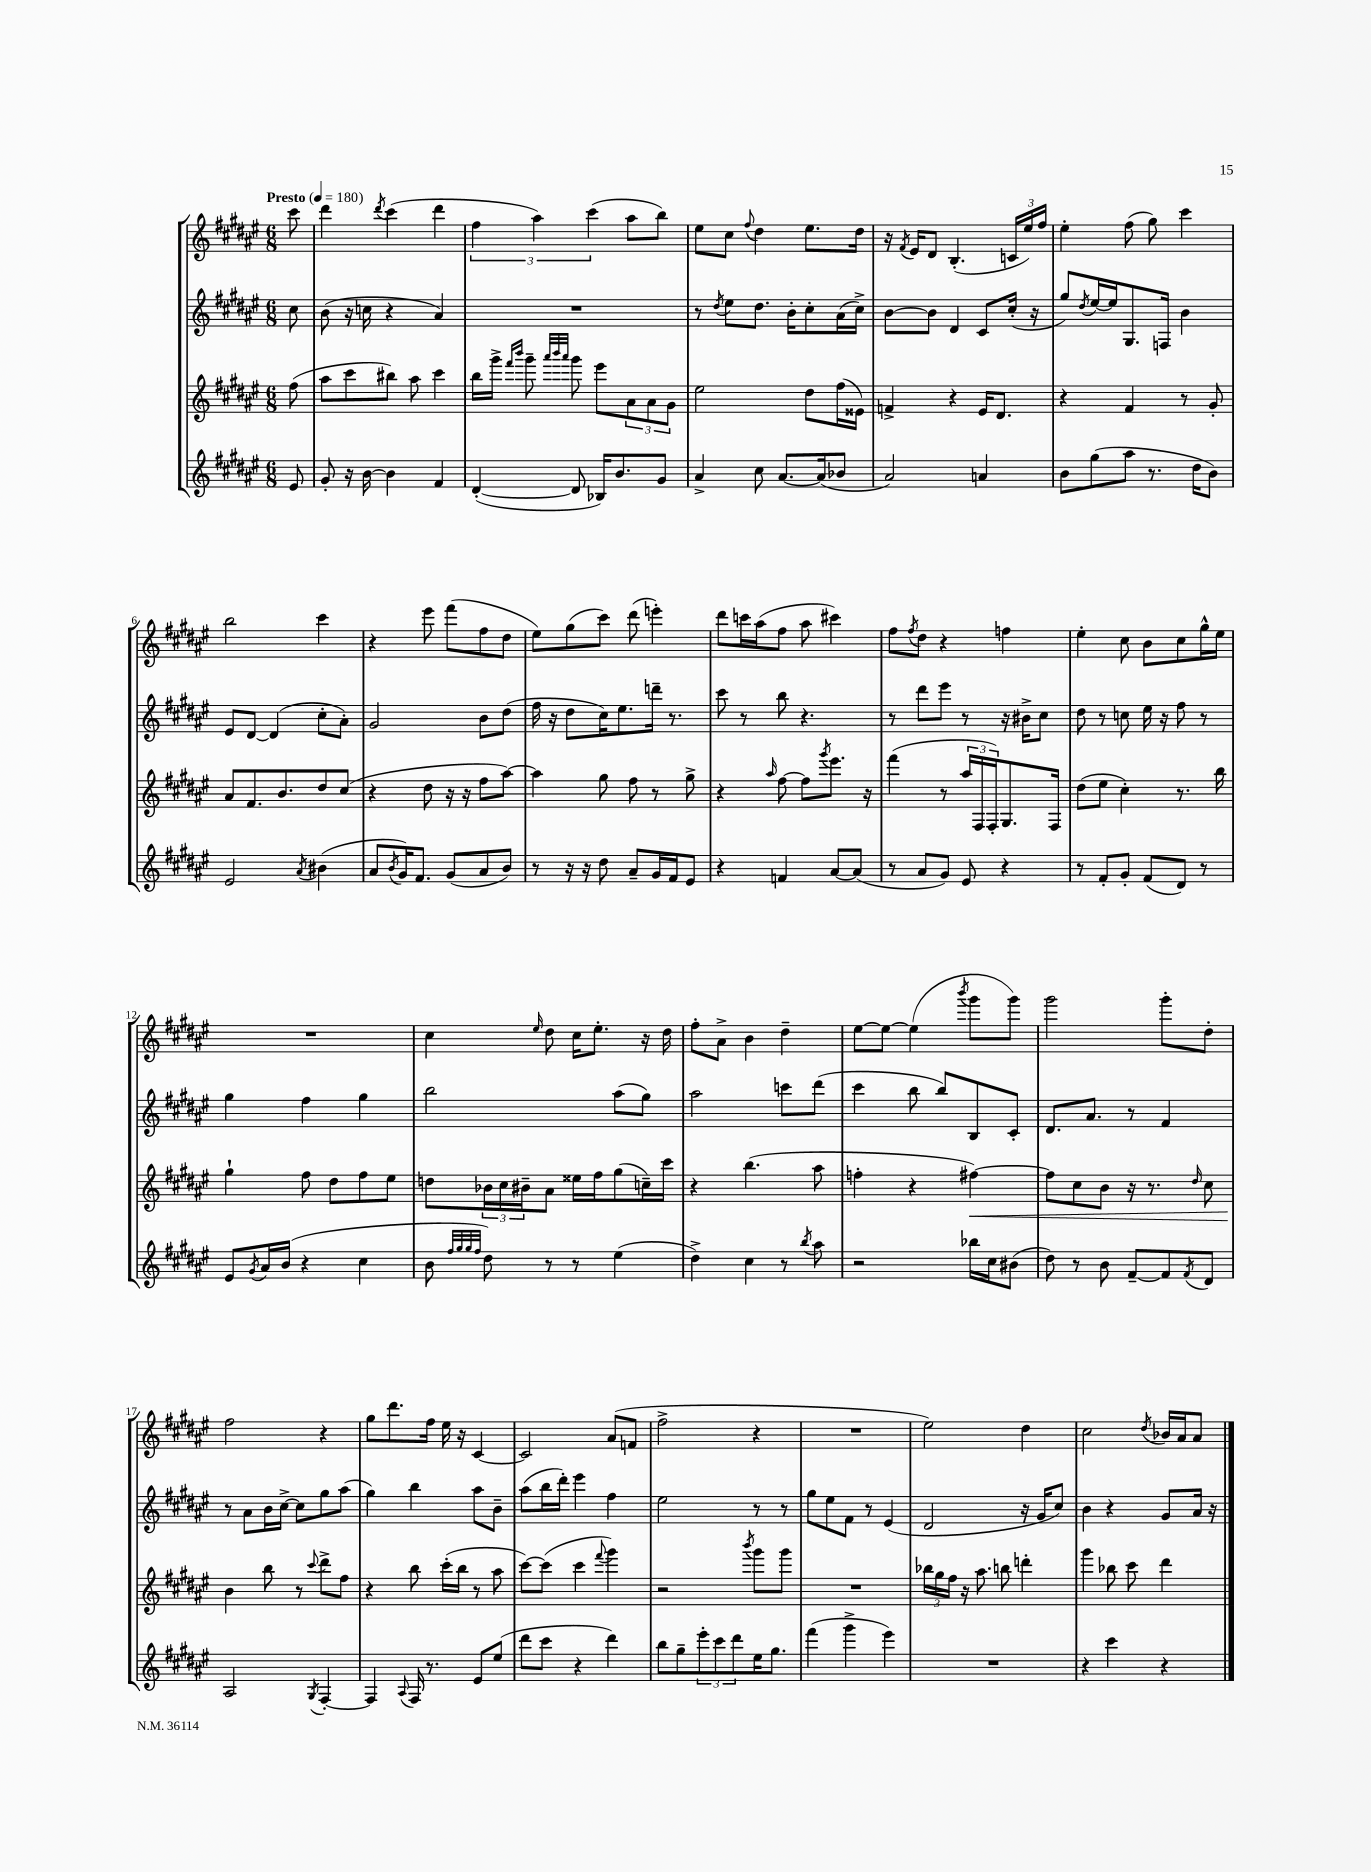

**kern	**kern	**dynam	**kern	**kern
*part4	*part3	*part3	*part2	*part1
*staff4	*staff3	*staff3	*staff2	*staff1
*clefG2	*clefG2	*	*clefG2	*clefG2
*k[f#c#g#d#a#e#]	*k[f#c#g#d#a#e#]	*	*k[f#c#g#d#a#e#]	*k[f#c#g#d#a#e#]
*M6/8	*M6/8	*	*M6/8	*M6/8
*MM180	*MM180	*	*MM180	*MM180
=	=	=	=	=
!	!	!	!	!LO:TX:a:B:t=Presto
8e#/	(8ff#\	.	8cc#\	8ccc#\
=1	=1	=1	=1	=1
8g#'/	8aa#\L	.	(8b\	4ddd#\
16r	8ccc#\	.	16r	.
[16b\	.	.	16ccn\	.
.	.	.	.	8qddd#/
4b\]	8bb#X\J)	.	4r	(4ccc#\
.	8aa#\	.	.	.
4f#/	4ccc#\	.	4a#/)	4ddd#\
=2	=2	=2	=2	=2
([4d#'/	16bb\LL	.	2.r	6ff#\
.	16ggg#^\JJ	.	.	.
.	16qqfff#/LL	.	.	.
.	16qqbbb/JJ	.	.	.
.	8ggg#~\	.	.	.
.	.	.	.	6aa#\)
.	32qqaaa#/LLL	.	.	.
.	32qqbbb/	.	.	.
.	32qqaaa#/JJJ	.	.	.
8d#/]	8ggg#\	.	.	.
.	.	.	.	(6ccc#\
16B-X/KL)	8eee#\L	.	.	.
8.b/	.	.	.	.
.	12a#\	.	.	8aa#\L
.	12a#\	.	.	.
8g#/J	.	.	.	8bb\J)
.	12g#\J	.	.	.
=3	=3	=3	=3	=3
4a#^/	2ee#\	.	8r	8ee#\L
.	.	.	8qdd#/	.
.	.	.	8ee#\L	8cc#\J
.	.	.	.	8qqff#/
8cc#\	.	.	8.dd#\J	4dd#\
[8.a#/L	.	.	.	.
.	.	.	16b'\KL	.
.	8dd#\L	.	8cc#'\	8.ee#\L
(16a#/k]	.	.	.	.
8b-X/J	(16ff#\L	.	(16a#\L	.
.	16e##X\JJ)	.	16cc#^\JJ)	16dd#\Jk
=4	=4	=4	=4	=4
2a#/)	4fn^/	.	[8b\L	16r
.	.	.	.	8qf#/
.	.	.	.	16e#/KL
.	.	.	8b\J]	8d#/J
.	4r	.	4d#/	(4.B'/
4an/	16e#/KL	.	8c#/L	.
.	8.d#/J	.	.	.
.	.	.	(16cc#'/Jk	24cn/LL
.	.	.	.	24ee#/)
.	.	.	16r	.
.	.	.	.	24ff#/JJ
=5	=5	=5	=5	=5
8b\L	4r	.	8gg#/L)	4ee#'\
.	.	.	8qdd#/	.
(8gg#\	.	.	[16ee#/L	.
.	.	.	16ee#/J]	.
8aa#\J	4f#/	.	8.G#/	(8ff#\
8.r	.	.	.	8gg#\)
.	.	.	16Fn/Jk	.
.	8r	.	4b\	4ccc#\
16dd#\KL	.	.	.	.
8b\J)	8g#'/	.	.	.
!!LO:LB:g=z
=6	=6	=6	=6	=6
2e#/	8a#/L	.	8e#/L	2bb\
.	8.f#/	.	[8d#/J	.
.	.	.	(4d#/]	.
.	8.b/	.	.	.
8qa#/	.	.	.	.
(4b#X\	8dd#/	.	8cc#'\L	4ccc#\
.	(8cc#/J	.	8a#'\J)	.
=7	=7	=7	=7	=7
8a#/L	4r	.	2g#/	4r
8qb/	.	.	.	.
16g#/K)	.	.	.	.
8.f#/J	.	.	.	.
.	8dd#\	.	.	8eee#\
(8g#/L	16r	.	.	(8fff#\L
.	16r	.	.	.
8a#/	8ff#\L	.	8b\L	8ff#\
8b/J)	[8aa#\J)	.	(8dd#\J	8dd#\J
=8	=8	=8	=8	=8
8r	4aa#\]	.	16ff#\	8ee#\L)
.	.	.	16r	.
16r	.	.	8dd#\L	(8gg#\
16r	.	.	.	.
8dd#\	8gg#\	.	16cc#\K)	8ccc#\J)
.	.	.	8.ee#\	.
8a#~/L	8ff#\	.	.	(8ddd#\
16g#/L	8r	.	16dddn~\Jk	4eeen'\)
16f#/J	.	.	8.r	.
8e#/J	8gg#^\	.	.	.
=9	=9	=9	=9	=9
4r	4r	.	8ccc#\	8ddd#\L
.	.	.	8r	16cccn\L
.	.	.	.	(16aa#\J
.	16qqaa#/	.	.	.
4fn/	[8ff#\	.	8bb\	8ff#\J
.	8ff#\L]	.	4.r	8aa#\
.	8qggg#/	.	.	.
[8a#/L	8.eee#\J	.	.	4ccc#X\)
(8a#/J]	.	.	.	.
.	16r	.	.	.
=10	=10	=10	=10	=10
8r	(4fff#\	.	8r	8ff#\L
.	.	.	.	8qff#/
8a#/L	.	.	8ddd#\L	8dd#\J
8g#/J)	8r	.	8eee#\J	4r
8e#/	24aa#/LL	.	8r	.
.	24F#/	.	.	.
.	24F#'/J)	.	.	.
4r	8.G#/	.	16r	4ffn\
.	.	.	16b#X^\KL	.
.	.	.	8cc#\J	.
.	16F#/Jk	.	.	.
=11	=11	=11	=11	=11
8r	(8dd#\L	.	8dd#\	4ee#'\
8f#'/L	8ee#\J	.	8r	.
8g#'/J	4cc#'\)	.	8ccn\	8cc#\
(8f#/L	.	.	16ee#\	8b\L
.	.	.	16r	.
8d#/J)	8.r	.	8ff#\	8cc#\
8r	.	.	8r	16gg#^^\L
.	16bb\	.	.	16ee#\JJ
!!LO:LB:g=z
=12	=12	=12	=12	=12
8e#/L	4gg#`\	.	4gg#\	2.r
8qg#/	.	.	.	.
16a#/L	.	.	.	.
(16b/JJ	.	.	.	.
4r	8ff#\	.	4ff#\	.
.	8dd#\L	.	.	.
4cc#\	8ff#\	.	4gg#\	.
.	8ee#\J	.	.	.
=13	=13	=13	=13	=13
8b\	8ddn\L	.	2bb\	4cc#\
32qqff#/LLL	.	.	.	.
32qqgg#/	.	.	.	.
32qqgg#/	.	.	.	.
32qqff#/JJJ	.	.	.	.
8dd#\)	24b-X\L	.	.	.
.	24cc#\	.	.	.
.	24b#X~\J	.	.	.
.	.	.	.	16qqee#/
8r	8a#\J	.	.	8dd#\
8r	16ee##X\LL	.	.	16cc#\KL
.	16ff#\J	.	.	8.ee#'\J
(4ee#\	(8gg#\	.	(8aa#\L	.
.	16ccn~\L)	.	8gg#\J)	16r
.	16ccc#\JJ	.	.	16dd#\
=14	=14	=14	=14	=14
4dd#^\)	4r	.	2aa#\	8ff#'\L
.	.	.	.	8a#^\J
4cc#\	(4.bb\	.	.	4b\
8r	.	.	8cccn\L	4dd#~\
8qbb/	.	.	.	.
8aa#\	8aa#\	.	(8ddd#\J	.
=15	=15	=15	=15	=15
2r	4ffn'\	.	4ccc#\	[8ee#\L
.	.	.	.	8ee#\J_
.	4r	.	8bb\	(4ee#\]
.	.	.	8bb/L)	.
.	.	.	.	8qbbb/
!	!	!LO:HP:b	!	!
16bb-X\LL	[4ff#X\)	<	8B/	8ggg#\L
16cc#\J	.	.	.	.
(8b#X\J	.	.	8c#'/J	8ggg#\J)
=16	=16	=16	=16	=16
8dd#\)	8ff#\L]	.	8.d#/L	2ggg#\
8r	8cc#\	.	.	.
.	.	.	8.a#/J	.
8b\	8b\J	.	.	.
[8f#~/L	16r	.	8r	.
.	8.r	.	.	.
8f#/]	.	.	4f#/	8ggg#'\L
8qf#/	16qqdd#/	.	.	.
8d#/J	8cc#\	.	.	8dd#'\J
!!LO:LB:g=z
=17	=17	=17	=17	=17
2A#/	4b\	.	8r	2ff#\
.	.	.	8a#\L	.
.	8bb\	[	16b\L	.
.	.	.	[16cc#^\JJ	.
.	8r	.	8cc#\L]	.
8qG#/	8qqccc#/	.	.	.
[4F#'/	8ddd#^\L	.	8gg#\	4r
.	8ff#\J	.	(8aa#\J	.
=18	=18	=18	=18	=18
4F#/]	4r	.	4gg#\)	8gg#\L
.	.	.	.	8.ddd#\
8qqA#/	.	.	.	.
16F#/	8bb\	.	4bb\	.
8.r	.	.	.	16ff#\Jk
.	(16ccc#'\LL	.	.	16ee#\
.	16bb\JJ	.	.	16r
8e#/L	8r	.	8aa#\L	[4c#/
(8ee#/J	8aa#\	.	8b~\J	.
=19	=19	=19	=19	=19
8ddd#\L	[8ccc#\L)	.	(8aa#\L	2c#/]
8ccc#\J	(8ccc#\J]	.	16bb\L	.
.	.	.	16ddd#'\JJ)	.
4r	4ccc#\	.	4eee#\	.
.	8qqfff#/	.	.	.
4ddd#\)	4ggg#\)	.	4ff#\	(8a#/L
.	.	.	.	8fn/J
=20	=20	=20	=20	=20
8bb\L	2r	.	2ee#\	2ff#^\
8gg#~\	.	.	.	.
12eee#'\	.	.	.	.
12ccc#\	.	.	.	.
12ddd#\	.	.	.	.
.	8qbbb/	.	.	.
16ee#\K	8ggg#\L	.	8r	4r
8.gg#\J	.	.	.	.
.	8ggg#\J	.	8r	.
=21	=21	=21	=21	=21
(4fff#\	2.r	.	8gg#\L	2.r
.	.	.	8ee#\	.
4ggg#^\	.	.	8f#\J	.
.	.	.	8r	.
4eee#\)	.	.	(4e#/	.
=22	=22	=22	=22	=22
2.r	24bb-X\LL	.	2d#/	2ee#\)
.	24gg#\	.	.	.
.	24ff#\JJ	.	.	.
.	16r	.	.	.
.	8.aa#\	.	.	.
.	8bbn\	.	.	.
.	4dddn'\	.	16r	4dd#\
.	.	.	16g#/KL	.
.	.	.	8cc#/J)	.
=23	=23	=23	=23	=23
4r	4ggg#\	.	4b\	2cc#\
4ccc#\	8bb-X\	.	4r	.
.	8ccc#\	.	.	.
.	.	.	.	8qdd#/
4r	4ddd#\	.	8g#/L	16b-X/LL
.	.	.	.	16a#/J
.	.	.	16a#/Jk	8a#/J
.	.	.	16r	.
==	==	==	==	==
*-	*-	*-	*-	*-
